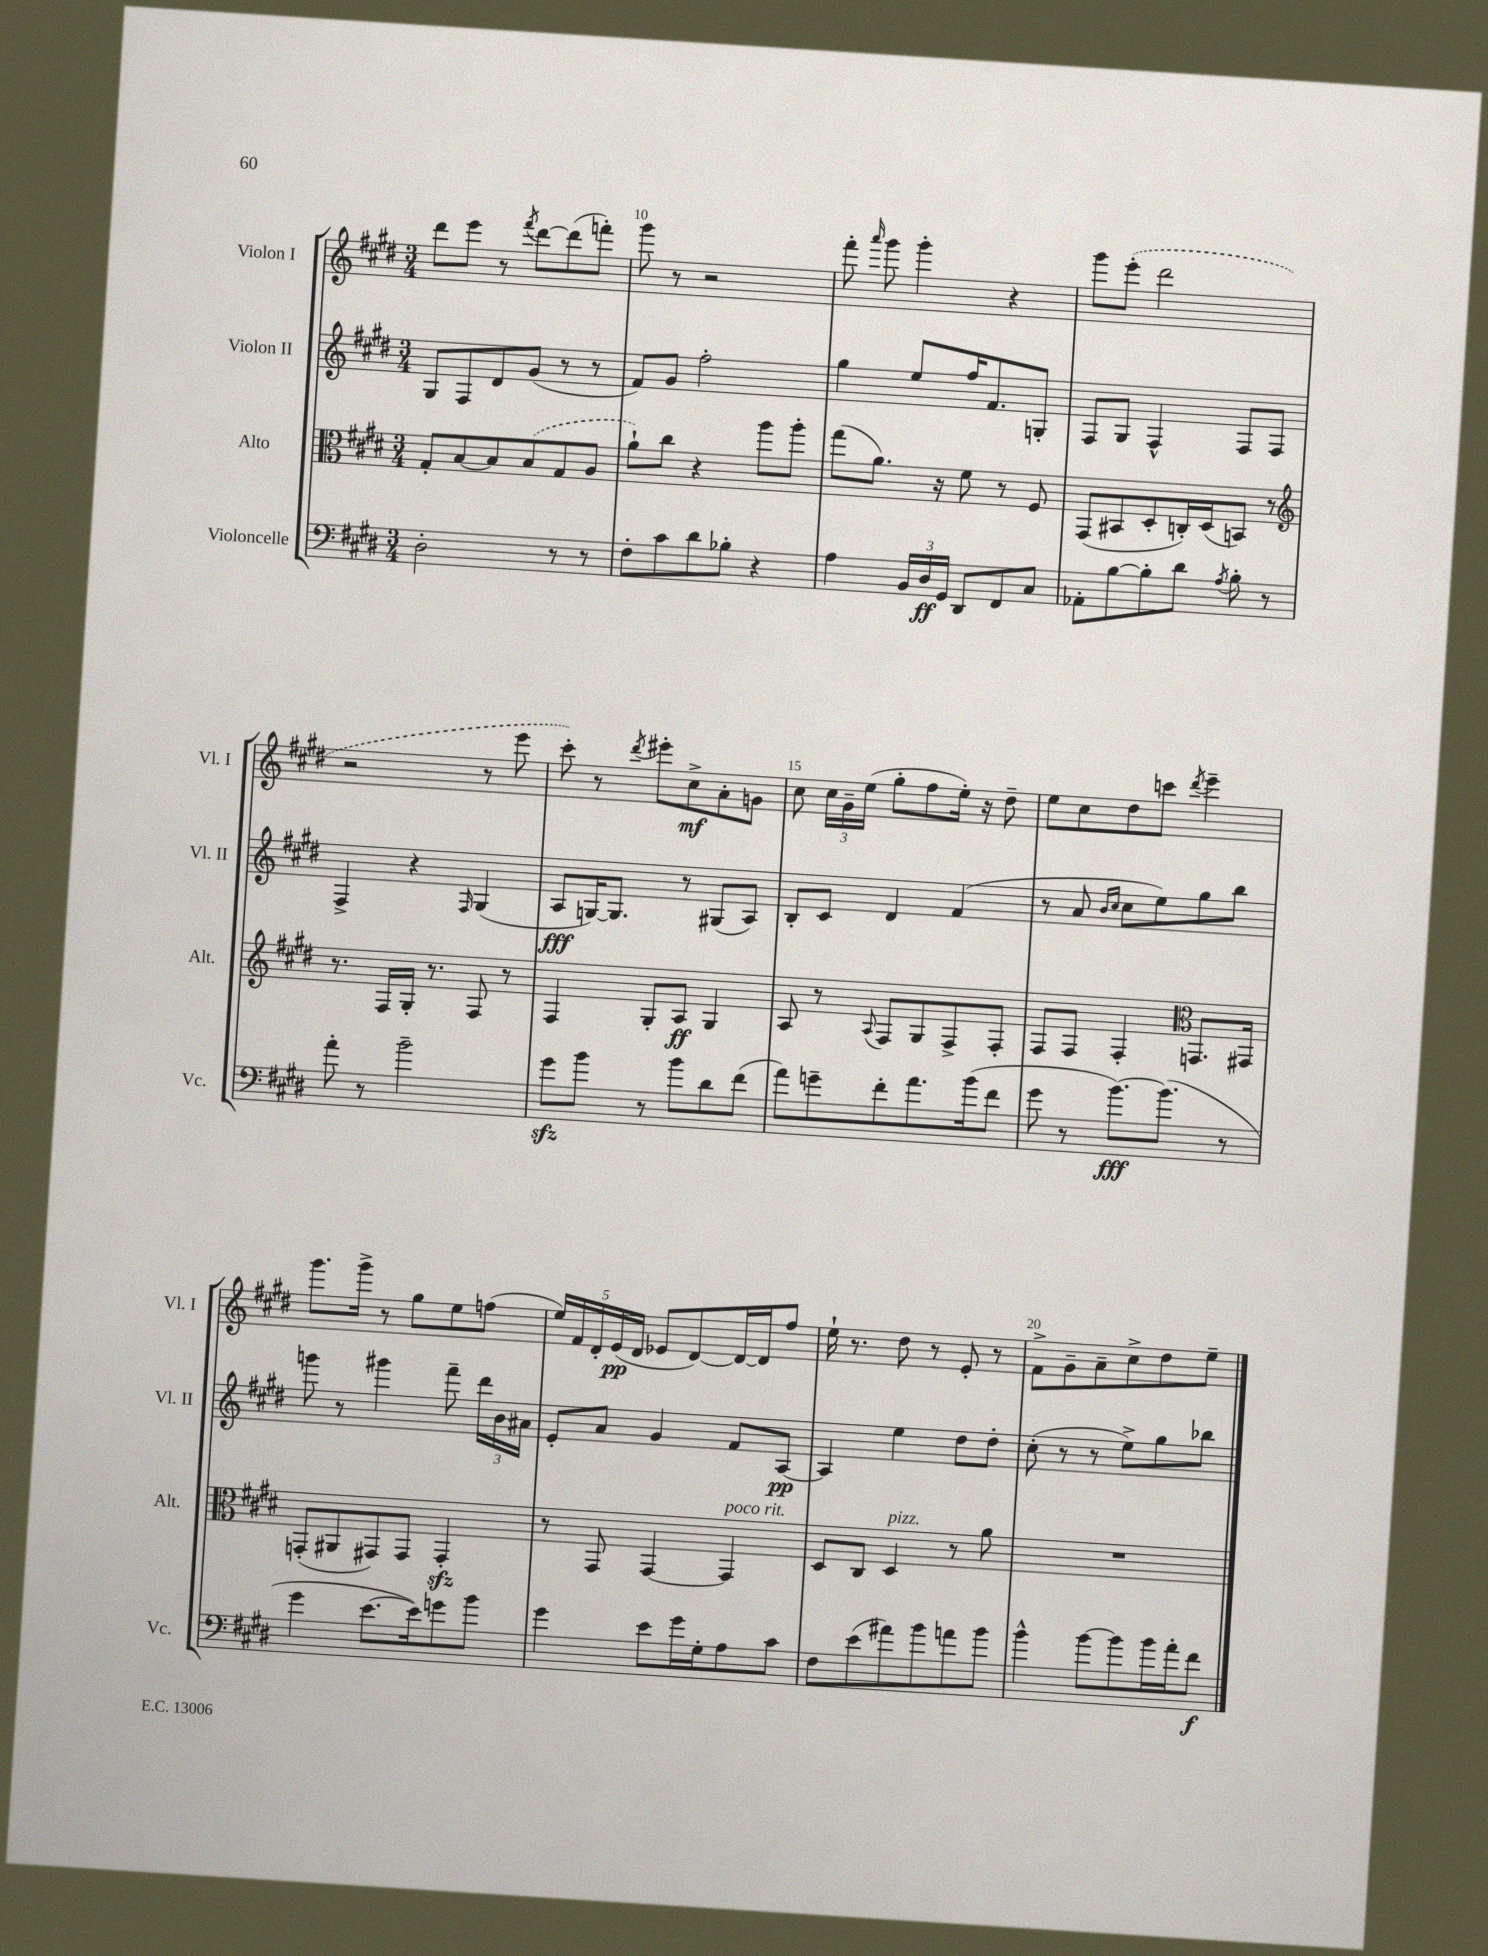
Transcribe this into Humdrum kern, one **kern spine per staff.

**kern	**dynam	**kern	**dynam	**kern	**dynam	**kern	**dynam
*part4	*part4	*part3	*part3	*part2	*part2	*part1	*part1
*staff4	*staff4	*staff3	*staff3	*staff2	*staff2	*staff1	*staff1
*I"Violoncelle	*	*I"Alto	*	*I"Violon II	*	*I"Violon I	*
*I'Vc.	*	*I'Alt.	*	*I'Vl. II	*	*I'Vl. I	*
*clefF4	*	*clefC3	*	*clefG2	*	*clefG2	*
*k[f#c#g#d#]	*	*k[f#c#g#d#]	*	*k[f#c#g#d#]	*	*k[f#c#g#d#]	*
*M3/4	*	*M3/4	*	*M3/4	*	*M3/4	*
=9	=9	=9	=9	=9	=9	=9	=9
2D#'\	.	8G#'/L	.	8G#/L	.	8ddd#\L	.
.	.	[8B/	.	8F#/	.	8eee\J	.
.	.	8B/]	.	8d#/	.	8r	.
.	.	.	.	.	.	8qfff#/	.
.	.	(8B/	.	(8g#/J	.	[8ddd#\L	.
8r	.	8G#/	.	8r	.	(8ddd#\]	.
8r	.	8A/J	.	8r	.	8fffn'\J)	.
=10	=10	=10	=10	=10	=10	=10	=10
8F#'\L	.	8a`\L)	.	8f#/L)	.	8ggg#\	.
8c#\	.	8cc#\J	.	8g#/J	.	8r	.
8d#\	.	4r	.	2ff#'\	.	2r	.
8B-X'\J	.	.	.	.	.	.	.
4r	.	8aa\L	.	.	.	.	.
.	.	8aa'\J	.	.	.	.	.
=11	=11	=11	=11	=11	=11	=11	=11
4A\	.	(8gg#\L	.	4gg#\	.	8fff#'\	.
.	.	.	.	.	.	16qqaaa/	.
.	.	8.a\J)	.	.	.	8ggg#\	.
24BB/LL	.	.	.	8ee/L	.	4ggg#'\	.
24D#/	ff	.	.	.	.	.	.
.	.	16r	.	.	.	.	.
24GG#/JJ	.	.	.	.	.	.	.
8DD#/L	.	8f#\	.	16ff#/K	.	.	.
.	.	.	.	8.f#/	.	.	.
8FF#/	.	8r	.	.	.	4r	.
8C#/J	.	8F#/	.	8Gn'/J	.	.	.
=12	=12	=12	=12	=12	=12	=12	=12
8AA-X'\L	.	(8GG#/L	.	8F#/L	.	8ggg#\L	.
[8B\	.	8BB#X/	.	8G#/J	.	(8eee'\J	.
8B'\]	.	8D#'/	.	4F#^^/	.	2ddd#\	.
8d#\J	.	16Cn'/L)	.	.	.	.	.
.	.	(16D#/J	.	.	.	.	.
8qA/	.	.	.	.	.	.	.
8B'\	.	8BBn/J)	.	8F#/L	.	.	.
8r	.	8r	.	8F#/J	.	.	.
!!LO:LB:g=z
=13	=13	=13	=13	=13	=13	=13	=13
*	*	*clefG2	*	*	*	*	*
8a'\	.	8.r	.	4F#^/	.	2r	.
8r	.	.	.	.	.	.	.
.	.	16F#/LL	.	.	.	.	.
2b~\	.	16G#'/JJ	.	4r	.	.	.
.	.	8.r	.	.	.	.	.
.	.	.	.	16qqF#/	.	.	.
.	.	8F#/	.	(4G#/	.	8r	.
.	.	8r	.	.	.	8eee\	.
=14	=14	=14	=14	=14	=14	=14	=14
8g#zz\L	.	4F#/	.	8A/L	fff	8ccc#'\)	.
8b\J	.	.	.	[16Gn/K)	.	8r	.
.	.	.	.	8.G/J]	.	.	.
.	.	.	.	.	.	8qddd#/	.
8r	.	8G#'/L	.	.	.	8eee#X'\L	.
8b\L	.	8A/J	ff	8r	.	8cc#^\	mf
8d#\	.	4G#/	.	(8G#X/L	.	8a'\	.
(8f#\J	.	.	.	8A/J)	.	8gn\J	.
=15	=15	=15	=15	=15	=15	=15	=15
8a\L)	.	8A/	.	8B'/L	.	8cc#\	.
8gn~\	.	8r	.	8c#/J	.	24cc#\LL	.
.	.	.	.	.	.	24g#~\	.
.	.	.	.	.	.	(24ee\JJ	.
.	.	8qqA/	.	.	.	.	.
8f#'\	.	8F#/L	.	4d#/	.	8gg#'\L	.
8.a\	.	8G#/	.	.	.	8ff#\	.
.	.	8F#^/	.	(4f#/	.	16ee'\Jk)	.
(16b\k	.	.	.	.	.	16r	.
8f#\J	.	8F#'/J	.	.	.	8dd#~\	.
=16	=16	=16	=16	=16	=16	=16	=16
8g#\	.	8F#/L	.	8r	.	8ee\L	.
8r	.	8F#/J	.	8a/	.	8cc#\	.
.	.	.	.	16qqb/LL	.	.	.
.	.	.	.	16qqcc#/JJ	.	.	.
[8.b\L)	fff	4F#'/	.	8cc#\L	.	8dd#\	.
.	.	.	.	8ee\)	.	8cccn\J	.
(8.b\J]	.	.	.	.	.	.	.
*	*	*clefC3	*	*	*	*	*
.	.	.	.	.	.	8qddd#/	.
.	.	8.GGn/L	.	8gg#\	.	4eee~\	.
8r	.	.	.	8bb\J	.	.	.
.	.	16GG#X/Jk	.	.	.	.	.
!!LO:LB:g=z
=17	=17	=17	=17	=17	=17	=17	=17
4g#\	.	(8GGn'/L	.	8gggn\	.	8.ggg#\L	.
.	.	8AA#X/	.	8r	.	.	.
.	.	.	.	.	.	16ggg#^\Jk	.
[8.e\L	.	8GG#X/)	.	4ggg#X\	.	8r	.
.	.	8GG#/J	.	.	.	8gg#\L	.
16e\k])	.	.	.	.	.	.	.
8gn\	.	4GG#zz'/	.	8fff#~\	.	8ee\	.
8b\J	.	.	.	24ddd#\LL	.	(8ffn\J	.
.	.	.	.	24b\	.	.	.
.	.	.	.	24a#X\JJ	.	.	.
=18	=18	=18	=18	=18	=18	=18	=18
4g#\	.	8r	.	8e'/L	.	20ee/LL)	.
.	.	.	.	.	.	20f#/	.
.	.	.	.	.	.	20d#'/	.
.	.	8GG#/	.	8a/J	.	.	.
.	.	.	.	.	.	(20e/	pp
.	.	.	.	.	.	20d#/JJ	.
8e\L	.	[4GG#/	.	4g#/	.	8e-X/L	.
16g#\L	.	.	.	.	.	[8d#/)	.
16G#'\J	.	.	.	.	.	.	.
!	!	!LO:TX:a:i:t=poco rit.	!	!	!	!	!
8A\	.	4GG#/]	.	8f#/L	.	16d#/L_	.
.	.	.	.	.	.	16d#/J]	.
8c#\J	.	.	.	[8A/J	pp	8ff#/J	.
=19	=19	=19	=19	=19	=19	=19	=19
8F#\L	.	8D#/L	.	4A/]	.	16ee`\	.
.	.	.	.	.	.	8.r	.
(8e\	.	8C#/J	.	.	.	.	.
!	!	!LO:TX:a:i:t=pizz.	!	!	!	!	!
8a#X\)	.	4D#/	.	4ee\	.	8dd#\	.
8b\	.	.	.	.	.	8r	.
8an\	.	8r	.	8dd#\L	.	8e'/	.
8b\J	.	8a\	.	8dd#'\J	.	8r	.
=20	=20	=20	=20	=20	=20	=20	=20
4b^^\	.	2.r	.	(8cc#'\	.	8f#^\L	.
.	.	.	.	8r	.	8g#~\	.
[8b\L	.	.	.	8r	.	8a~\	.
8b\]	.	.	.	8ee^\L)	.	8cc#^\	.
16b\L	.	.	.	8gg#\	.	8dd#\	.
16a'\J	.	.	.	.	.	.	.
8f#\J	f	.	.	8bb-X\J	.	8ee~\J	.
==	==	==	==	==	==	==	==
*-	*-	*-	*-	*-	*-	*-	*-
